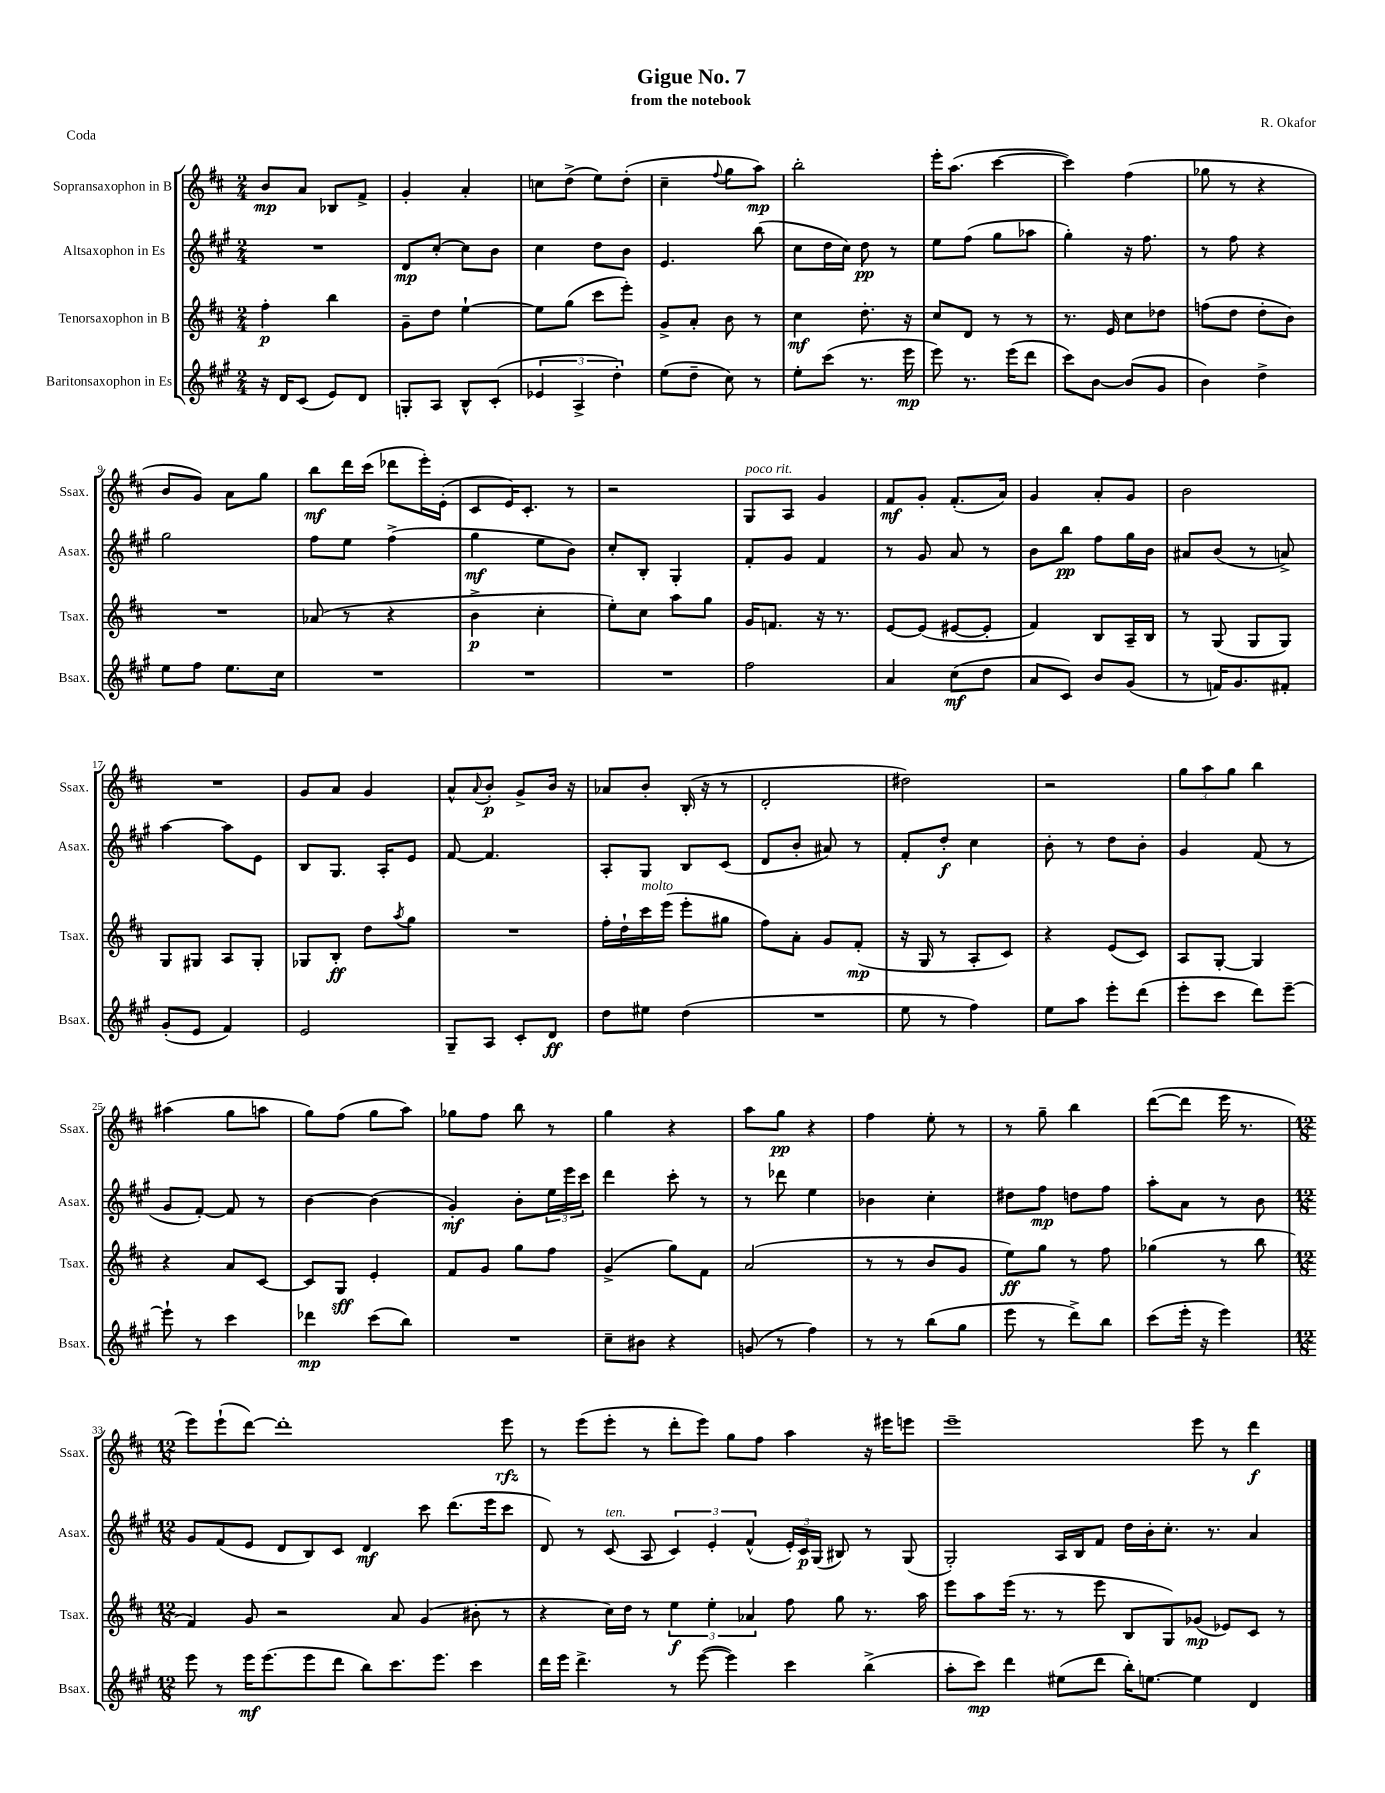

**kern	**kern	**kern	**kern
*staff4	*staff3	*staff2	*staff1
*clefG2	*clefG2	*clefG2	*clefG2
*k[f#c#g#]	*k[f#c#]	*k[f#c#g#]	*k[f#c#]
*M2/4	*M2/4	*M2/4	*M2/4
16r	4ff#'\	2r	8b/L
16d/LK	.	.	.
(8c#/J	.	.	8a/J
8e/L)	4bb\	.	8B-/L
8d/J	.	.	8f#^/J
=	=	=	=
8G'/L	8g~\L	8d/L	4g'/
8A/J	8dd\J	[8cc#'/J	.
8B^^/L	[4ee`\	8cc#\]L	4a'/
(8c#'/J	.	8b\J	.
=	=	=	=
6e-/	8ee\]L	4cc#\	8cc\L
.	(8gg\J	.	(8dd^\J
6A^/	.	.	.
.	8ccc#\L	8dd\L	8ee\L)
6dd'\)	.	.	.
.	8eee'\J)	8b\J	(8dd'\J
=	=	=	=
(8ee\L	8g^/L	4.e/	4cc#~\
8dd~\J	8a'/J	.	.
.	.	.	8qqff#/
8cc#\)	8b\	.	8gg\L
8r	8r	(8bb\	8aa\J)
=	=	=	=
8ee'\L	4cc#\	8cc#\L	2bb'\
(8ccc#\J	.	16dd\L	.
.	.	16cc#\JJ)	.
8.r	8.dd'\	8dd\	.
.	.	8r	.
16eee\	16r	.	.
=	=	=	=
8eee\)	8cc#/L	8ee\L	16eee'\LK
.	.	.	(8.aa\J
8.r	8d/J	(8ff#\J	.
.	8r	8gg#\L	[4ccc#\
(16eee\LK	.	.	.
8ddd\J	8r	8aa-\J	.
=	=	=	=
8ccc#\L)	8.r	4gg#'\)	4ccc#\])
[8b\J	.	.	.
.	16e/	.	.
(8b/]L	8cc#\L	16r	(4ff#\
.	.	8.ff#\	.
8g#/J	8dd-\J	.	.
=	=	=	=
4b\)	(8ff\L	8r	8gg-\
.	8dd\J	8ff#\	8r
4dd^\	8dd'\L	4r	4r
.	8b\J)	.	.
=	=	=	=
8ee\L	2r	2gg#\	8b/L
8ff#\J	.	.	8g/J)
8.ee\L	.	.	8a\L
.	.	.	8gg\J
16cc#\Jk	.	.	.
=	=	=	=
2r	(8a-/	8ff#\L	8bb\L
.	8r	8ee\J	16ddd\L
.	.	.	(16ccc#\JJ
.	4r	(4ff#^\	8ddd-\L
.	.	.	16eee'\L)
.	.	.	(16e'\JJ
=	=	=	=
2r	4b^\	4gg#\	8c#/L
.	.	.	16e/K)
.	.	.	8.c#'/J
.	4cc#'\	8ee\L	.
.	.	8b\J)	8r
=	=	=	=
2r	8ee'\L)	8cc#'/L	2r
.	8cc#\J	8B'/J	.
.	8aa\L	4G#'/	.
.	8gg\J	.	.
=	=	=	=
2ff#\	16g/LK	8f#'/L	8G/L
.	8.f/J	.	.
.	.	8g#/J	8A/J
.	16r	4f#/	4g/
.	8.r	.	.
=	=	=	=
4a/	[8e/L	8r	8f#/L
.	(8e/]J	8g#/	8g'/J
(8cc#\L	[8e#/L	8a/	(8.f#'/L
8dd\J	8e#'/]J	8r	.
.	.	.	16a/Jk)
=	=	=	=
8a/L	4f#/)	8b\L	4g/
8c#/J)	.	8bb\J	.
8b/L	8B/L	8ff#\L	8a'/L
(8g#/J	16A~/L	16gg#\L	8g/J
.	16B/JJ	16b\JJ	.
=	=	=	=
8r	8r	8a#/L	2b\
16f/LK)	(8G/	(8b/J	.
8.g#/	.	.	.
.	8G/L	8r	.
8f#'/J	8G/J)	8a^/)	.
=	=	=	=
(8g#'/L	8G/L	[4aa\	2r
8e/J	8G#/J	.	.
4f#/)	8A/L	8aa\]L	.
.	8G#'/J	8e\J	.
=	=	=	=
2e/	8G-/L	8B/L	8g/L
.	8B'/J	8.G#/J	8a/J
.	8dd\L	.	4g/
.	.	16A'/LK	.
.	8qaa/	.	.
.	8gg\J	8e/J	.
=	=	=	=
8G#~/L	2r	[8f#/	8a^^/L
.	.	.	8qqa/
8A/J	.	4.f#/]	8b'/J
8c#'/L	.	.	8g^/L
8d/J	.	.	16b/Jk
.	.	.	16r
=	=	=	=
8dd\L	16ff#'\LL	8A'/L	8a-/L
.	16dd`\	.	.
8ee#\J	16ccc#\	8G#/J	8b'/J
.	(16eee\JJ	.	.
(4dd\	8eee'\L	8B/L	(16B'/
.	.	.	16r
.	8gg#\J	(8c#/J	8r
=	=	=	=
2r	8ff#\L)	8d/L	2d'/
.	8a'\J	8b'/J	.
.	8g/L	8a#/)	.
.	(8f#'/J	8r	.
=	=	=	=
8ee\	16r	8f#'/L	2dd#\)
.	16G/	.	.
8r	8r	8dd'/J	.
4ff#\)	8A'/L	4cc#\	.
.	8c#/J)	.	.
=	=	=	=
8ee\L	4r	8b'\	2r
8aa\J	.	8r	.
8eee'\L	(8e/L	8dd\L	.
(8ddd\J	8c#/J)	8b'\J	.
=	=	=	=
8eee'\L	8A/L	4g#/	12gg\L
.	.	.	12aa\
8ccc#\J	[8G'/J	.	.
.	.	.	12gg\J
8ddd\L)	4G/]	(8f#/	4bb\
[8eee~\J	.	8r	.
=	=	=	=
8eee`\]	4r	8g#/L	(4aa#\
8r	.	[8f#'/J)	.
4ccc#\	8a/L	8f#/]	8gg\L
.	[8c#/J	8r	8aa\J
=	=	=	=
4ddd-\	8c#/]L	[4b\	8gg\L)
.	8G/J	.	(8ff#\J
(8ccc#\L	4e'/	(4b\]	8gg\L
8bb\J)	.	.	8aa\J)
=	=	=	=
2r	8f#/L	4g#'/)	8gg-\L
.	8g/J	.	8ff#\J
.	8gg\L	8b'\L	8bb\
.	8ff#\J	24ee\L	8r
.	.	24eee\	.
.	.	24ccc#\JJ	.
=	=	=	=
8cc#~\L	(4g^/	4ddd\	4gg\
8b#\J	.	.	.
4r	8gg\L)	8ccc#'\	4r
.	8f#\J	8r	.
=	=	=	=
(8g/	(2a/	8r	8aa\L
8r	.	8ddd-\	8gg\J
4ff#\)	.	4ee\	4r
=	=	=	=
8r	8r	4b-\	4ff#\
8r	8r	.	.
(8bb\L	8b/L	4cc#'\	8ee'\
8gg#\J	8g/J	.	8r
=	=	=	=
8eee\	8ee\L)	8dd#\L	8r
8r	8gg\J	8ff#\J	8gg~\
8ddd^\L)	8r	8dd\L	4bb\
8bb\J	8ff#\	8ff#\J	.
=	=	=	=
(8ccc#\L	(4gg-\	8aa'\L	([8ddd\L
16eee'\Jk	.	8a\J	8ddd\]J
16r	.	.	.
4eee\)	8r	8r	16eee\
.	.	.	8.r
.	8bb\	8b\	.
=	=	=	=
*M12/8	*M12/8	*M12/8	*M12/8
8eee\	4f#/)	8g#/L	8eee\L)
8r	.	(8f#/	(8eee`\
16eee\LK	8g/	8e/J	[8ddd\J)
(8.eee\	.	.	.
.	2r	8d/L	1ddd']
8eee\	.	8B/)	.
8ddd\J	.	8c#/J	.
8bb\L)	.	4d/	.
8.ccc#\	8a/	.	.
.	(4g/	8ccc#\	.
8.eee\J	.	.	.
.	.	(8.ddd\L	.
4ccc#\	8b#'\	.	.
.	.	16eee\k	.
.	8r	8ccc#\J	8eee\
=	=	=	=
16ddd\LL	4r	8d/)	8r
16eee\JJ	.	.	.
4.ddd^\	.	8r	(8eee\L
.	16cc#\LL)	(8c#/	8eee'\J
.	16dd\JJ	.	.
.	8r	8A/	8r
8r	6ee\	6c#/)	8ddd'\L
([8eee\	.	.	8eee\J)
.	6ee'\	6e'/	.
4eee\])	.	.	8gg\L
.	6a-/	(6f#^^/	.
.	.	.	8ff#\J
4ccc#\	8ff#\	24e'/LL)	4aa\
.	.	24c#/	.
.	.	(24G#/JJ	.
.	8gg\	8B#/)	.
(4bb^\	8.r	8r	16r
.	.	.	16eee#\LK
.	.	(8G#/	8eee\J
.	16aa\	.	.
=	=	=	=
8aa'\L	8eee\L	2G#'/)	1eee~
8ccc#\J)	8aa\	.	.
4ddd\	(16eee\Jk	.	.
.	8.r	.	.
(8ee#\L	8r	16A/LL	.
.	.	16B/J	.
8ddd\J	8eee\	8f#/J	.
16bb'\LK)	8B/L	16dd\LL	.
[8.ee\J	.	16b'\J	.
.	8G/)	8.cc#'\J	.
4ee\]	(8g-/J	.	8eee\
.	.	8.r	.
.	8e-/L)	.	8r
4d/	8c#/J	4a/	4ddd\
.	8r	.	.
==	==	==	==
*-	*-	*-	*-
